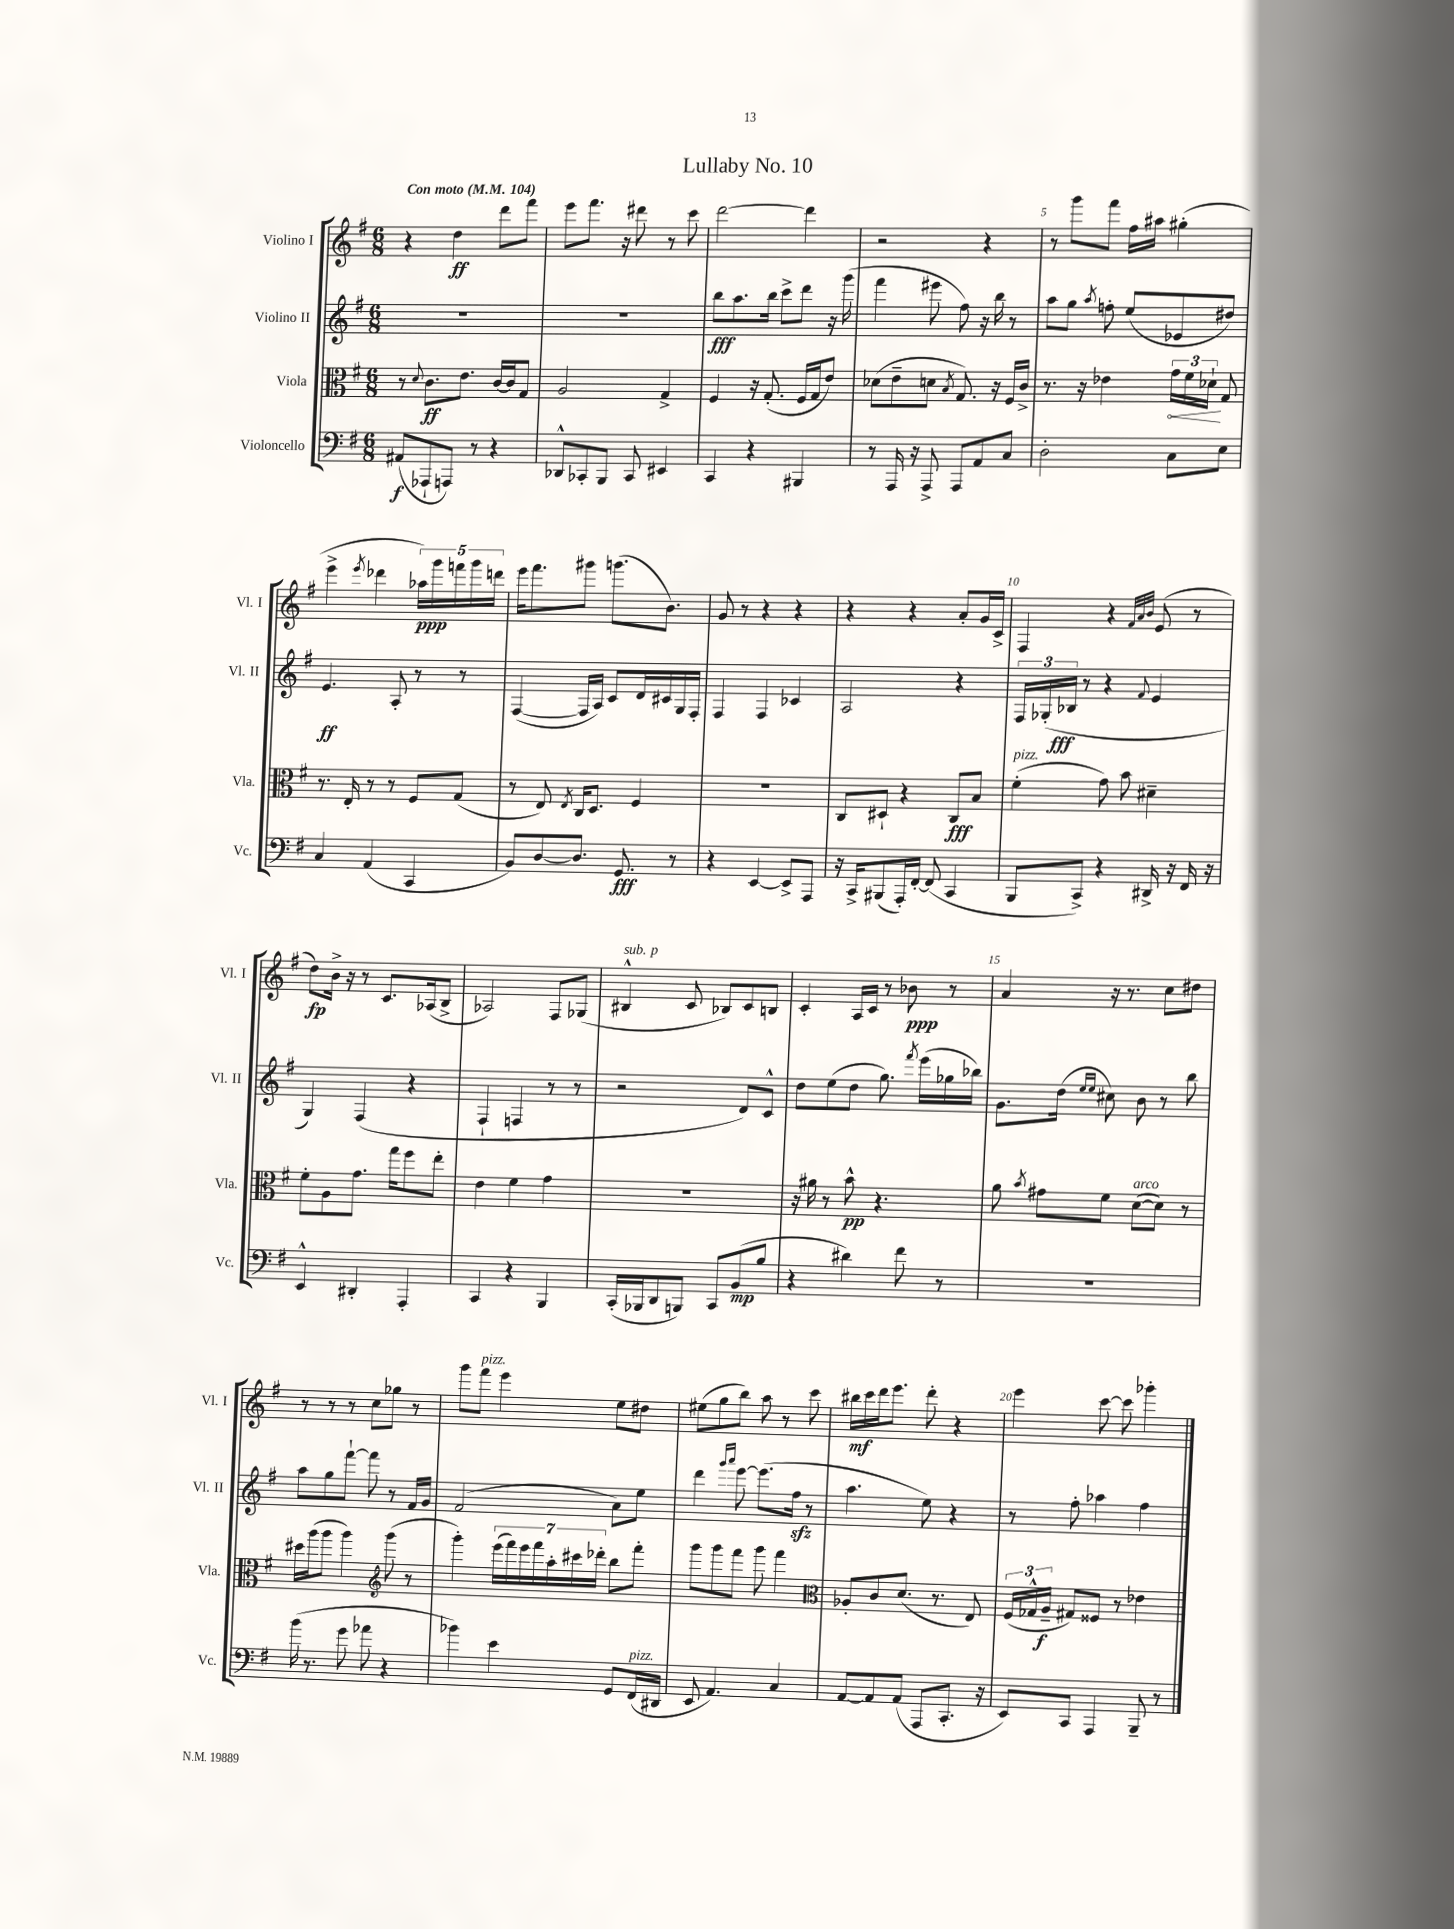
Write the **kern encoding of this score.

**kern	**kern	**kern	**kern
*staff4	*staff3	*staff2	*staff1
*clefF4	*clefC3	*clefG2	*clefG2
*k[f#]	*k[f#]	*k[f#]	*k[f#]
*M6/8	*M6/8	*M6/8	*M6/8
*MM104	*MM104	*MM104	*MM104
(8AA#	8r	2.r	4r
.	8qqd	.	.
8AAA-`	8.c	.	.
8AAA)	.	.	4dd
.	8.e	.	.
8r	.	.	.
4r	[16c	.	8ddd
.	16c]	.	.
.	8G	.	8fff#
=	=	=	=
8DD-^^	2A	2.r	8eee
8CC-'	.	.	8.fff#
8BBB	.	.	.
.	.	.	16r
8CC-	.	.	8ddd#
4EE#	4G^	.	8r
.	.	.	8ccc
=	=	=	=
4CC	4F#	8bb	[2ddd
.	.	8.aa	.
4r	16r	.	.
.	(8.G'	16bb	.
.	.	8ccc^	.
4BBB#	16F#	8ddd	4ddd]
.	16G	.	.
.	8e)	16r	.
.	.	(16ggg	.
=	=	=	=
8r	(8d-	4fff#	2r
16AAA	8e~	.	.
16r	.	.	.
8AAA^	8d	8eee#	.
.	8qB	.	.
8AAA	8.G)	8ff#)	.
8AA	.	16r	4r
.	16r	16bb	.
8C	16F#	8r	.
.	16c^	.	.
=	=	=	=
2D'	8.r	8aa	8r
.	.	8gg	8ggg
.	16r	.	.
.	.	8qaa	.
.	4e-	8ff'	8fff#
.	.	(8ee	16ff#
.	.	.	16aa#
8C	24g	8e-	(4gg#'
.	24f#	.	.
.	24d-`	.	.
8E	8G	8dd#)	.
=	=	=	=
4C	8.r	4.e	4eee^
.	16E'	.	.
.	.	.	8qeee
(4AA	8r	.	4ddd-
.	8r	8A'	.
4CC	8F#	8r	20aa-)
.	.	.	20ggg
.	.	.	20fff
.	(8G	8r	.
.	.	.	20ggg
.	.	.	20ddd
=	=	=	=
8BB)	8r	([4F#	16eee
.	.	.	8.fff#
[8D	8E)	.	.
.	8qE	.	.
8.D]	16C	16F#]	8ggg#
.	8.D	16A)	.
.	.	8c	(8.ggg
8.GG	.	.	.
.	4F#	16d	.
.	.	16c#	8.b)
8r	.	16G	.
.	.	16F#'	.
=	=	=	=
4r	2.r	4F#	8g
.	.	.	8r
[4EE	.	4F#	4r
8EE^]	.	4c-	4r
8AAA	.	.	.
=	=	=	=
16r	8C	2A	4r
16CC^	.	.	.
(8BBB#	8D#`	.	.
16AAA')	4r	.	4r
[16FF#'	.	.	.
(8FF#]	.	.	.
4CC	8C	4r	8a'
.	8B	.	16g
.	.	.	16c^
=	=	=	=
8BBB	(4f#'	24F#	4F#
.	.	(24G-'	.
.	.	24B-	.
8CC^)	.	8r	.
4r	8g)	4r	4r
.	8b	.	.
.	.	.	32qqf#
.	.	.	32qqa
.	.	8qqf#	32qqb
16DD#^	4d#~	4e	(8e
16r	.	.	.
16FF#	.	.	8r
16r	.	.	.
=	=	=	=
4EE^^	8f#'	4G)	8dd)
.	8A	.	16b^
.	.	.	16r
4DD#'	8.g	(4F#	8r
.	.	.	8.c
.	16gg	.	.
4AAA'	8ff#	4r	.
.	.	.	(16A-
.	8ee'	.	8B^
=	=	=	=
4CC	4e	4F#`	2A-)
4r	4f#	4F	.
4BBB	4g	8r	8F#
.	.	8r	(8G-
=	=	=	=
(16CC'	2.r	2r	4B#^^
16BBB-	.	.	.
8DD	.	.	.
8BBB)	.	.	8c
8CC	.	.	8B-)
(8BB	.	8d)	8c
8B	.	8c^^	8B
=	=	=	=
4r	16r	8dd	4c'
.	16a#	.	.
.	8r	(8ee	.
4d#)	8b^^	8dd	16A
.	.	.	16c
.	4.r	8.gg)	8r
8f#	.	.	8b-
.	.	8qfff#	.
.	.	(16eee	.
8r	.	16gg-	8r
.	.	16bb-)	.
=	=	=	=
2.r	8a	8.g	4a
.	8qb	.	.
.	8g#	.	.
.	.	(16dd	.
.	.	16qqee	.
.	.	16qqee	.
.	8f#	8cc#)	16r
.	.	.	8.r
.	([8d	8b	.
.	8d])	8r	8cc
.	8r	8bb	8dd#
=	=	=	=
(16b	16dd#	8aa	8r
8.r	(16aa	.	.
.	8aa	8gg	8r
8g	4aa)	[8fff#`	8r
8a-	.	8fff#]	8cc
*	*clefG2	*	*
4r	(8ggg	8r	8gg-
.	8r	16f#	8r
.	.	16g	.
=	=	=	=
4b-)	4ggg')	(2f#	8ggg
.	.	.	8fff#
4e	(28eee	.	4eee
.	28fff#)	.	.
.	28eee	.	.
.	28fff#	.	.
.	28aa'	.	.
.	28ccc#	.	.
.	28ddd-'	.	.
8GG	8bb	8a)	8ee
(16FF#	8fff#'	8ee	8dd#
16DD#	.	.	.
=	=	=	=
8EE	8ggg	4ddd	(8ee#
4.AA)	8ggg	.	8gg
.	.	16qqggg	.
.	.	16qqaaa	.
.	8fff#	[8eee	8bb)
.	8ggg	(8.eee]	8aa
4C	4fff#	.	8r
.	.	16ff#	.
.	.	8r	8ccc
=	=	=	=
*	*clefC3	*	*
[8AA	8A-'	4.aa	16bb#
.	.	.	16ccc
8AA]	8c	.	16ddd
.	.	.	8.eee
(8AA	(8.d	.	.
8AAA	.	8ee)	8ddd'
.	8.r	.	.
8.CC'	.	4r	4r
.	8E)	.	.
16r	.	.	.
=	=	=	=
8EE)	(24F#	8r	4eee
.	24G-^^	.	.
.	24A~	.	.
8CC	8G#)	8ff#'	.
4AAA	8F##	4aa-	[8ccc
.	8r	.	8ccc]
8BBB~	4e-	4ff#	4ggg-'
8r	.	.	.
==	==	==	==
*-	*-	*-	*-
